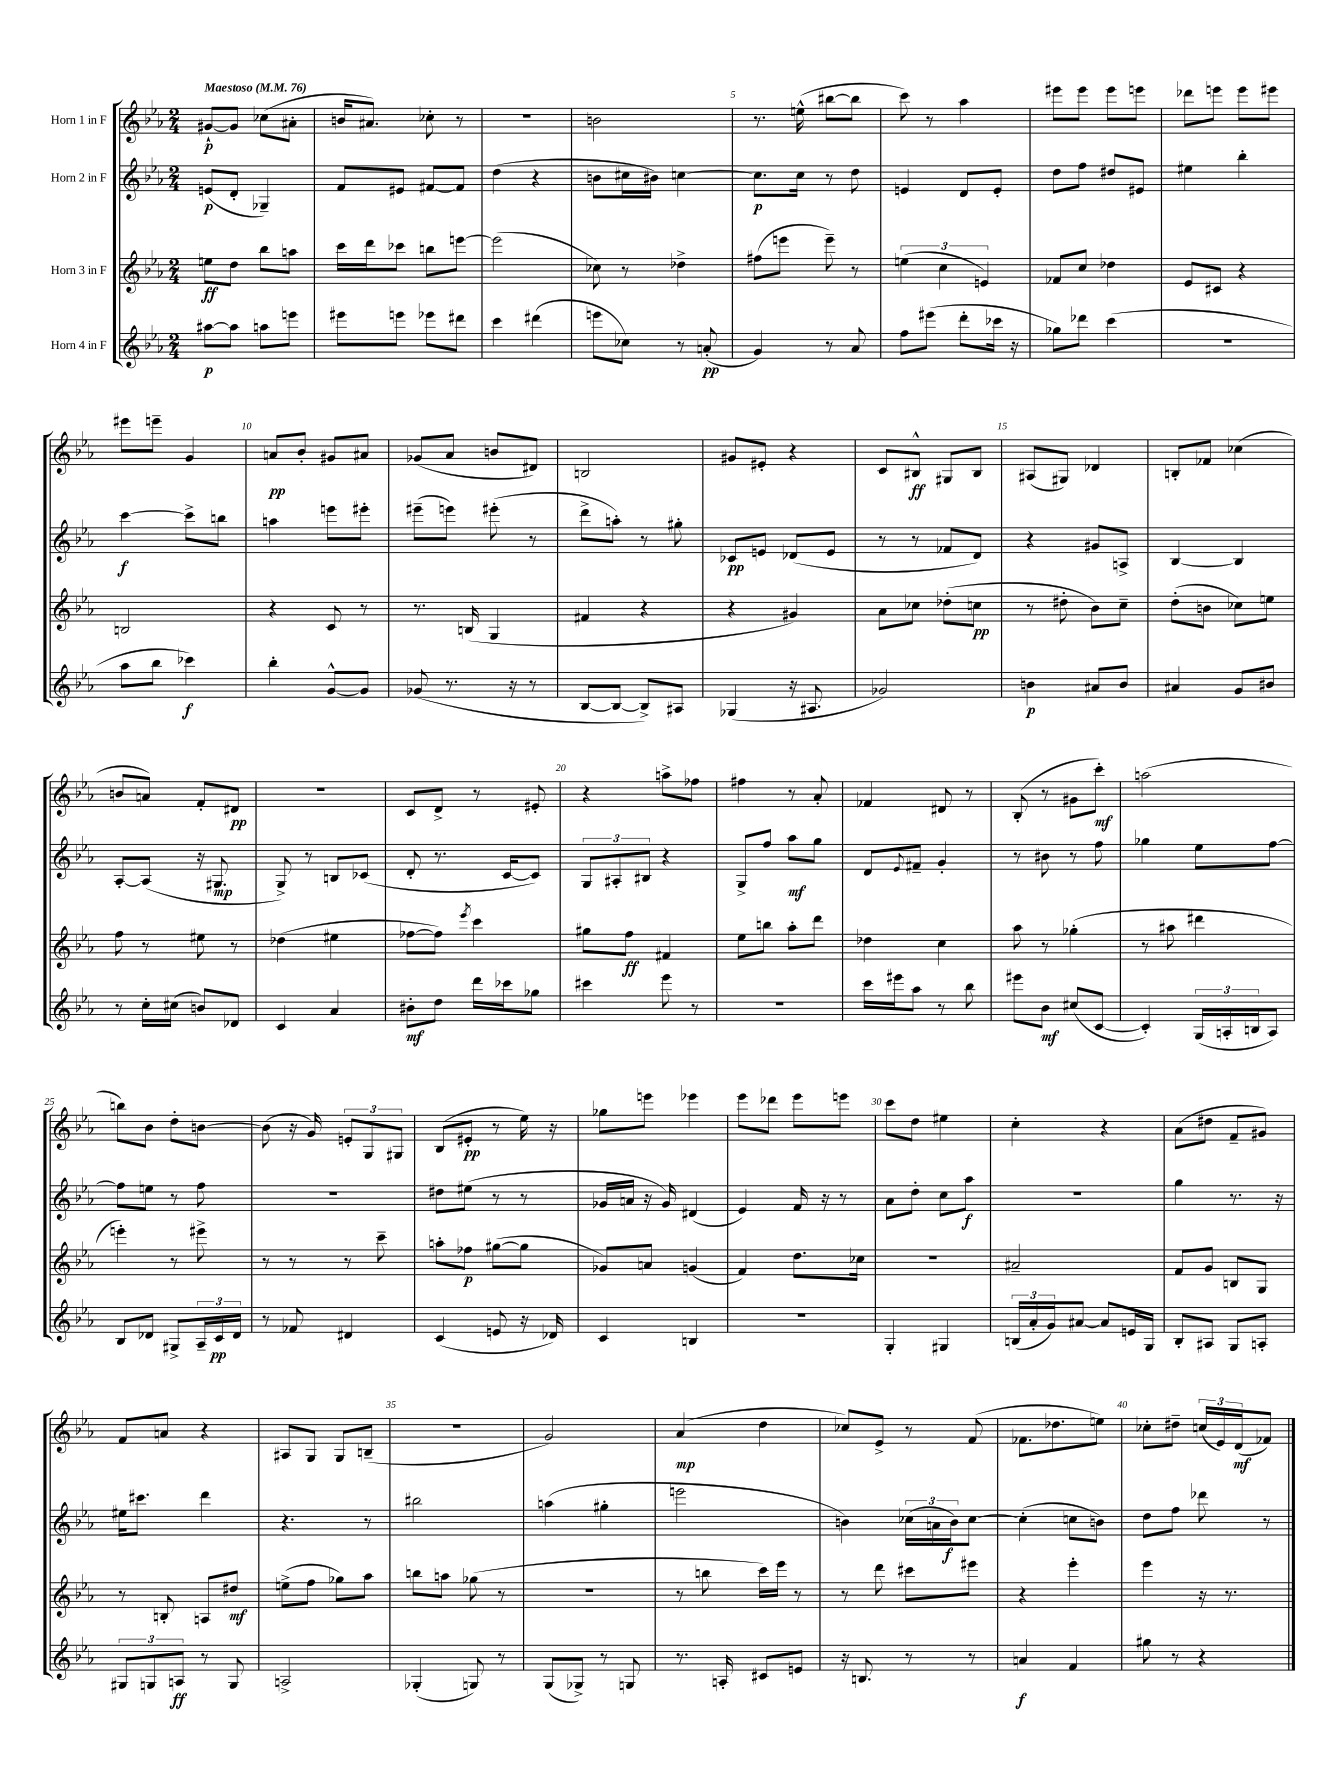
<<
\new StaffGroup <<
\new Staff = "s0" \with { instrumentName = "Horn 1 in F" } {
    \clef treble \key ees \major \numericTimeSignature \time 2/4 \tempo "Maestoso" 4 = 76
    gis'8~-!\p gis'8 ces''8( ais'8-. |
    b'16 ais'8.) ces''8-. r8 |
    R2 |
    b'2 |
    r8. e''16-^( bis''8~ bis''8 |
    c'''8) r8 aes''4 |
    eis'''8 eis'''8 eis'''8 e'''8 |
    des'''8 e'''8 e'''8 eis'''8 |
    eis'''8 e'''8-- g'4 |
    a'8\pp bes'8-. gis'8 ais'8 |
    ges'8( aes'8 b'8 dis'8) |
    b2 |
    gis'8 eis'8-. r4 |
    c'8 bis8-^\ff gis8 bis8 |
    ais8( gis8) des'4 |
    b8-. fes'8 ces''4( |
    b'8 a'8) f'8-. dis'8\pp |
    r2 |
    c'8 d'8-> r8 eis'8-. |
    r4 a''8-> fes''8 |
    fis''4 r8 aes'8-. |
    fes'4 dis'8 r8 |
    bes8-.( r8 gis'8 c'''8-.\mf) |
    a''2( |
    b''8) bes'8 d''8-. b'8~ |
    b'8( r16 g'16) \tuplet 3/2 { e'8-. g8 gis8 } |
    bes8( eis'8-.\pp r8 ees''16) r16 |
    ges''8 e'''8 ees'''4 |
    ees'''8 des'''8 ees'''8 e'''8 |
    c'''8 d''8 eis''4 |
    c''4-. r4 |
    aes'8( dis''8 f'8-- gis'8) |
    f'8 a'8 r4 |
    ais8 g8 g8 b8--( |
    R2 |
    g'2) |
    aes'4\mp( d''4 |
    ces''8) ees'8-> r8 f'8( |
    fes'8. des''8. e''8) |
    ces''8-. dis''8-- \tuplet 3/2 { c''16( ees'16) d'16\mf( } fes'8) \bar "|." |
}
\new Staff = "s1" \with { instrumentName = "Horn 2 in F" } {
    \clef treble \key ees \major \numericTimeSignature \time 2/4
    e'8\p( d'8-. ges4--) |
    f'8 eis'8 fis'8~ fis'8 |
    d''4( r4 |
    b'8 cis''16 bis'16) c''4~ |
    c''8.\p c''16 r8 d''8 |
    e'4 d'8 e'8-. |
    d''8 f''8 dis''8 eis'8 |
    eis''4 bes''4-. |
    c'''4~\f c'''8-> b''8 |
    a''4 e'''8 eis'''8-. |
    eis'''8--( e'''8) eis'''8-.( r8 |
    d'''8-> a''8-.) r8 gis''8-. |
    ces'8\pp e'8 des'8( e'8 |
    r8 r8 fes'8 d'8) |
    r4 gis'8 a8-> |
    bes4~ bes4 |
    aes8~-. aes8( r16 gis8.\mp |
    g8->) r8 b8 ces'8( |
    d'8-. r8. c'16~ c'8) |
    \tuplet 3/2 { g8 ais8-. bis8 } r4 |
    g8-> f''8 aes''8\mf g''8 |
    d'8 \appoggiatura { ees'8 } fis'8-- g'4-. |
    r8 bis'8 r8 f''8 |
    ges''4 ees''8 f''8~ |
    f''8 e''8 r8 f''8 |
    r2 |
    dis''8 eis''8( r8 r8 |
    ges'16 a'16 r16 ges'16) dis'4( |
    ees'4) f'16 r16 r8 |
    aes'8 d''8-. c''8 aes''8\f |
    R2 |
    g''4 r8. r16 |
    eis''16 cis'''8. d'''4 |
    r4. r8 |
    bis''2 |
    a''4( gis''4-. |
    e'''2 |
    b'4) \tuplet 3/2 { ces''16( a'16 b'16\f) } ces''8~ |
    ces''4-.( c''8 b'8) |
    d''8 f''8 des'''8 r8 \bar "|." |
}
\new Staff = "s2" \with { instrumentName = "Horn 3 in F" } {
    \clef treble \key ees \major \numericTimeSignature \time 2/4
    e''8\ff d''8 bes''8 a''8 |
    c'''16 d'''16 ces'''8 b''8 e'''8~ |
    e'''2( |
    ces''8) r8 des''4-> |
    fis''8( e'''8 e'''8--) r8 |
    \tuplet 3/2 { e''4( c''4 e'4) } |
    fes'8 c''8 des''4 |
    ees'8 cis'8 r4 |
    b2 |
    r4 c'8 r8 |
    r8. b16( g4 |
    fis'4 r4 |
    r4 gis'4) |
    aes'8 ces''8 des''8-.( c''8\pp |
    r8 dis''8-. bes'8) c''8-- |
    d''8-.( b'8 ces''8) e''8 |
    f''8 r8 eis''8 r8 |
    des''4( eis''4 |
    fes''8~ fes''8) \acciaccatura { ees'''8 } c'''4 |
    gis''8 f''8\ff fis'4 |
    ees''8 b''8 aes''8-. d'''8 |
    des''4 c''4 |
    aes''8 r8 ges''4-.( |
    r8 ais''8 dis'''4 |
    e'''4-.) r8 eis'''8-> |
    r8 r8 r8 c'''8-- |
    a''8-. fes''8\p gis''8~( gis''8 |
    ges'8) a'8 g'4( |
    f'4) d''8. ces''16 |
    R2 |
    ais'2-- |
    f'8 g'8 b8 g8 |
    r8 b8-. a8 dis''8\mf |
    e''8->( f''8 ges''8) aes''8 |
    b''8 a''8 ges''8( r8 |
    R2 |
    r8 b''8 c'''16) ees'''16 r8 |
    r8 d'''8 cis'''8 eis'''8 |
    r4 ees'''4-. |
    ees'''4 r16 r8. \bar "|." |
}
\new Staff = "s3" \with { instrumentName = "Horn 4 in F" } {
    \clef treble \key ees \major \numericTimeSignature \time 2/4
    ais''8~\p ais''8 a''8 e'''8 |
    eis'''8 e'''8 ees'''8 dis'''8 |
    c'''4 dis'''4( |
    e'''8 ces''8) r8 a'8-.\pp( |
    g'4) r8 aes'8 |
    f''8 eis'''8( d'''8-. ces'''16 r16 |
    ges''8) des'''8 c'''4( |
    r2 |
    aes''8 bes''8 ces'''4\f) |
    bes''4-. g'8~-^ g'8 |
    ges'8( r8. r16 r8 |
    bes8~ bes8~ bes8->) ais8 |
    ges4( r16 ais8. |
    ges'2) |
    b'4\p ais'8 b'8 |
    ais'4 g'8 bis'8 |
    r8 c''16-. cis''16( b'8) des'8 |
    c'4 aes'4 |
    bis'8-.\mf d''8 d'''16 ces'''16 ges''8 |
    cis'''4 ees'''8 r8 |
    R2 |
    c'''16 eis'''16 aes''8 r8 bes''8 |
    eis'''8 bes'8\mf cis''8( c'8~ |
    c'4-.) \tuplet 3/2 { g16( a16-. b16 } a8) |
    bes8 des'8 gis8-> \tuplet 3/2 { aes16-- c'16\pp des'16 } |
    r8 fes'8 dis'4 |
    c'4( e'8 r16 des'16) |
    c'4 b4 |
    r2 |
    g4-. gis4 |
    \tuplet 3/2 { b16( aes'16-. g'16) } ais'8~ ais'8 e'16 g16 |
    bes8-. ais8 g8 a8-. |
    \tuplet 3/2 { gis8 g8 a8\ff } r8 g8 |
    a2-> |
    ges4-.( g8) r8 |
    g8( ges8->) r8 g8 |
    r8. a16-. cis'8 e'8 |
    r16 b8. r8 r8 |
    a'4\f f'4 |
    gis''8 r8 r4 \bar "|." |
}
>>
>>
\layout { \context { \Score \override BarNumber.break-visibility = ##(#f #t #t) barNumberVisibility = #(every-nth-bar-number-visible 5) } }
